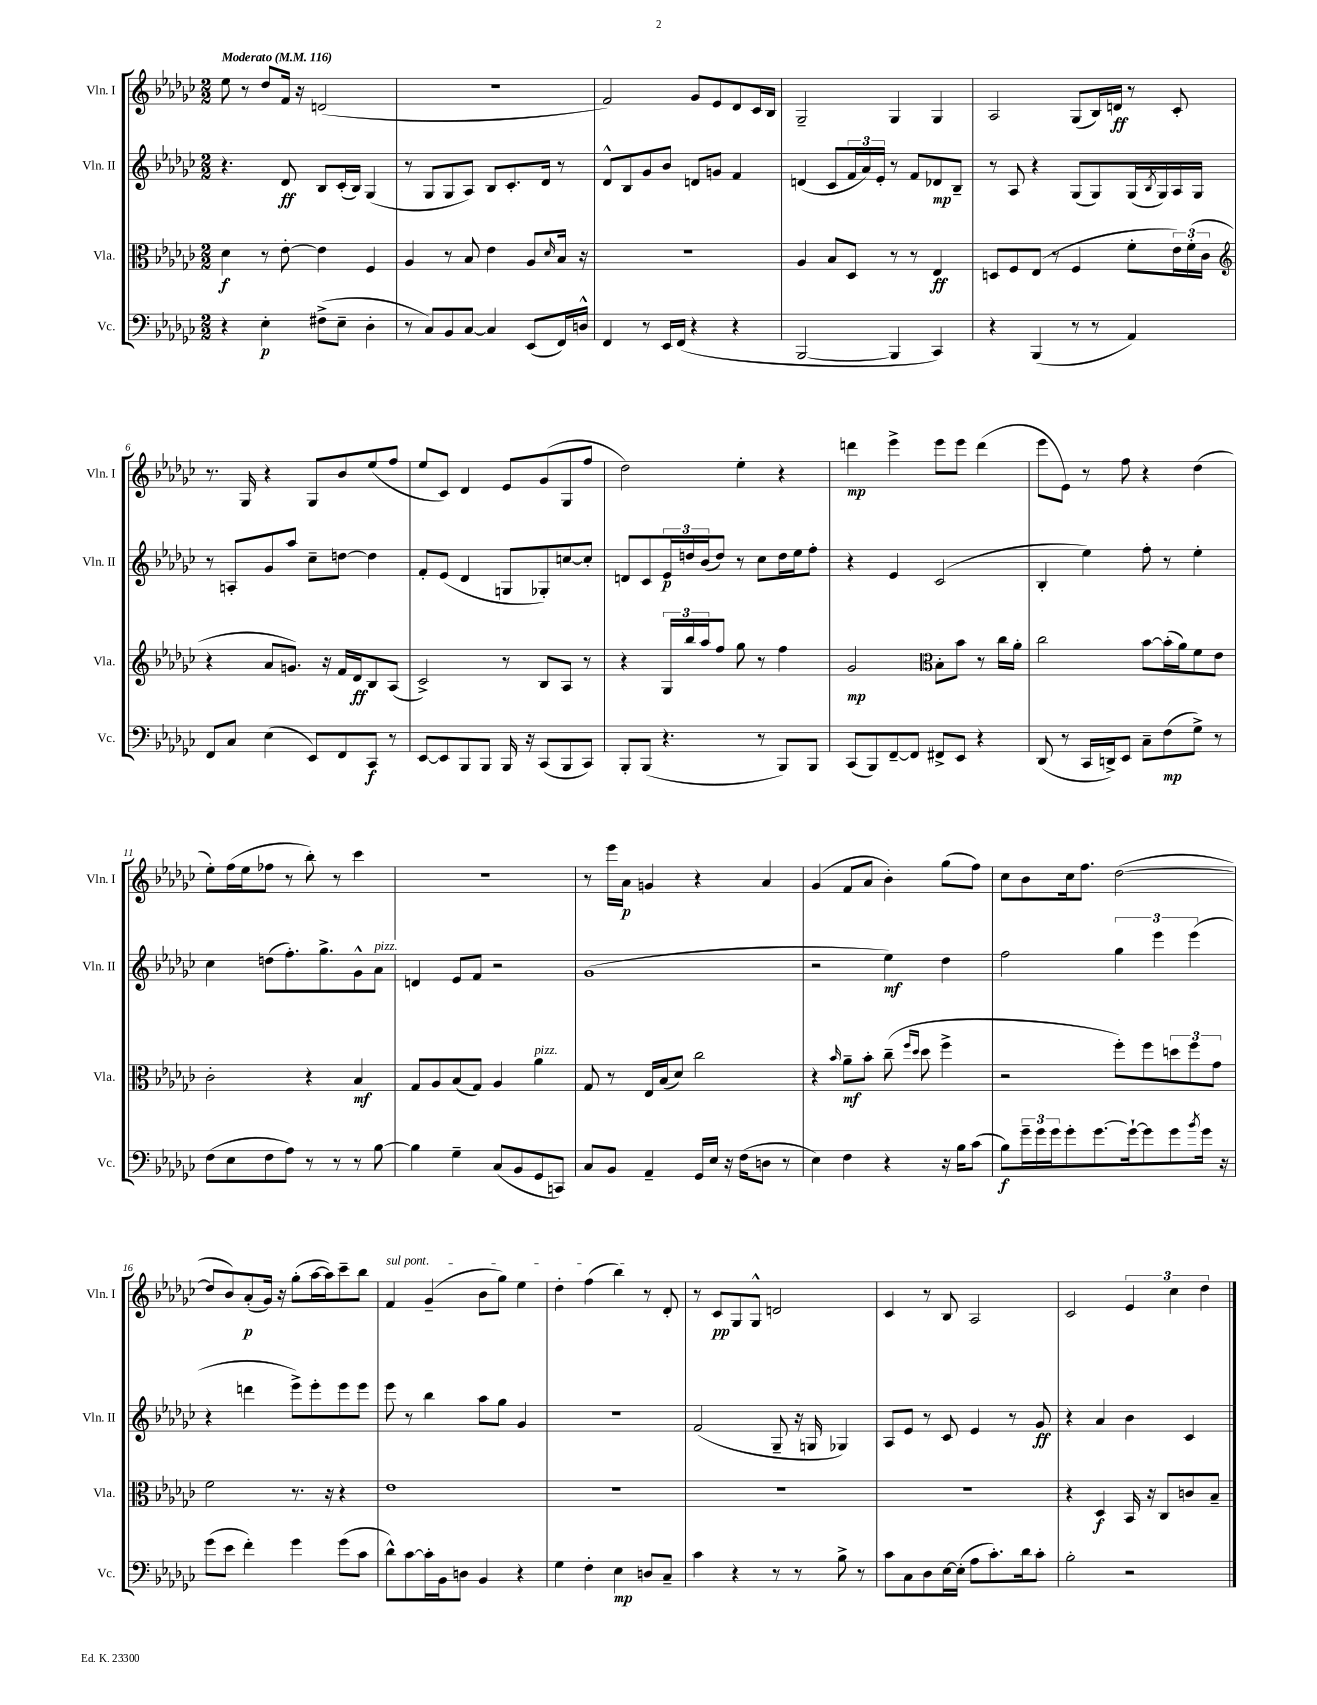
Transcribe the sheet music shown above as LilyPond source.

<<
\new StaffGroup <<
\new Staff = "s0" \with { instrumentName = "Vln. I" shortInstrumentName = "Vln. I" } {
    \clef treble \key ges \major \numericTimeSignature \time 2/2 \tempo "Moderato" 4 = 116
    ees''8 r8 des''8 f'16 r16 d'2( |
    R1 |
    f'2) ges'8 ees'8 des'8 ces'16 bes16 |
    ges2-- ges4 ges4 |
    aes2 ges8( bes16) d'16\ff r8 ces'8-. |
    r8. ges16 r4 ges8 bes'8 ees''8( f''8 |
    ees''8 ces'8) des'4 ees'8 ges'8( ges8 f''8 |
    des''2) ees''4-. r4 |
    d'''4\mp ees'''4-> ees'''8 ees'''8 d'''4( |
    ees'''8 ees'8) r8 f''8 r4 des''4( |
    ees''8-.) f''16( ees''16 fes''8 r8 bes''8-.) r8 ces'''4 |
    r1 |
    r8 ees'''16 aes'16\p g'4 r4 aes'4 |
    ges'4( f'8 aes'8 bes'4-.) ges''8( f''8) |
    ces''8 bes'8 ces''16 f''8. des''2~( |
    des''8 bes'8) aes'8-.\p( ges'16) r16 ges''8-.( aes''16~ aes''16) ces'''8-- bes''8 |
    \once \override TextSpanner.bound-details.left.text = \markup { \italic "sul pont." } f'4\startTextSpan ges'4--( bes'8 ges''8) ees''4 |
    des''4-. f''4( bes''4\stopTextSpan) r8 des'8-. |
    r8 ces'8\pp ges8 ges8-^ d'2 |
    ces'4 r8 bes8 aes2 |
    ces'2 \tuplet 3/2 { ees'4 ces''4 des''4 } \bar "|." |
}
\new Staff = "s1" \with { instrumentName = "Vln. II" shortInstrumentName = "Vln. II" } {
    \clef treble \key ges \major \numericTimeSignature \time 2/2
    r4. des'8\ff bes8 ces'16-.( bes16) ges4( |
    r8 ges8 ges8 aes8) bes8 ces'8.-. des'16 r8 |
    des'8-^ bes8 ges'8 bes'8 d'8 g'8 f'4 |
    d'4( ces'8 \tuplet 3/2 { f'16 aes'16) ees'16-. } r8 f'8 des'8\mp bes8-- |
    r8 aes8 r4 ges8( ges8) ges16( \acciaccatura { bes8 } ges16) aes16 ges16 |
    r8 a8-. ges'8 aes''8 ces''8-- d''8~ d''4 |
    f'8-. ees'8( des'4 g8 ges8-.) c''8~ c''8-. |
    d'8 ces'8 \tuplet 3/2 { ees'16\p d''16 bes'16( } d''8) r8 ces''8 d''16 ees''16 f''8-. |
    r4 ees'4 ces'2( |
    bes4-. ees''4) f''8-. r8 ees''4-. |
    ces''4 d''8( f''8.-.) ges''8.-> ges'8-^ aes'8^\markup { \italic "pizz." } |
    d'4 ees'8 f'8 r2 |
    ges'1( |
    r2 ees''4\mf) des''4 |
    f''2 \tuplet 3/2 { ges''4 ees'''4 ees'''4( } |
    r4 d'''4 ees'''8->) ees'''8-. ees'''8 ees'''8 |
    ees'''8 r8 bes''4 aes''8 ges''8 ges'4 |
    r1 |
    f'2( ges8-- r16 g16 ges4) |
    aes8 ees'8 r8 ces'8 ees'4 r8 ges'8\ff |
    r4 aes'4 bes'4 ces'4 \bar "|." |
}
\new Staff = "s2" \with { instrumentName = "Vla." shortInstrumentName = "Vla." } {
    \clef alto \key ges \major \numericTimeSignature \time 2/2
    des'4\f r8 ees'8~-. ees'4 f4 |
    aes4 r8 bes8 ees'4 aes8 \grace { des'16 } bes16 r16 |
    R1 |
    aes4 bes8 des8 r8 r8 ees4\ff |
    d8 f8 ees8( r8 f4 f'8-. \tuplet 3/2 { ees'16) f'16-.( ces'16 } |
    \clef treble r4 aes'8 g'8.) r16 f'16 des'16\ff bes8 aes8( |
    ces'2->) r8 bes8 aes8 r8 |
    r4 \tuplet 3/2 { ges16 bes''16 aes''16 } f''8 ges''8 r8 f''4 |
    ges'2\mp \clef alto bes8-. bes'8 r8 ces''16 aes'16-. |
    ces''2 bes'8~ bes'16-.( aes'16) f'8 ees'8 |
    ces'2-. r4 bes4\mf |
    ges8 aes8 bes8( ges8) aes4 aes'4^\markup { \italic "pizz." } |
    ges8 r8 ees16 bes16( des'8) ces''2 |
    r4 \grace { bes'16 } aes'8--\mf bes'8-. ces''8--( \grace { f''16 des''16 } des''8 f''4-> |
    r2 f''8-.) f''8 \tuplet 3/2 { d''8 f''8 ges'8 } |
    f'2 r8. r16 r4 |
    ees'1 |
    R1 |
    R1 |
    R1 |
    r4 des4\f bes,16 r16 ces8 c'8 bes8-- \bar "|." |
}
\new Staff = "s3" \with { instrumentName = "Vc." shortInstrumentName = "Vc." } {
    \clef bass \key ges \major \numericTimeSignature \time 2/2
    r4 ees4-.\p fis8->( ees8-- des4-. |
    r8 ces8) bes,8 ces8~ ces4 ees,8( f,16) d16-^ |
    f,4 r8 ees,16 f,16( r4 r4 |
    bes,,2~ bes,,4 ces,4) |
    r4 bes,,4( r8 r8 aes,4) |
    f,8 ces8 ees4( ees,8) f,8 ces,8\f r8 |
    ees,8~ ees,8 bes,,8 bes,,8 bes,,16 r16 ces,8( bes,,8 ces,8) |
    bes,,8-. bes,,8( r4. r8 bes,,8) bes,,8 |
    ces,8( bes,,8) f,8~-- f,8 fis,8-> ees,8 r4 |
    des,8( r8 ces,16 d,16->) ees,8 ces8-- f8\mp( ges8->) r8 |
    f8( ees8 f8 aes8) r8 r8 r8 bes8~ |
    bes4 ges4-- ces8( bes,8 ges,8 c,8) |
    ces8 bes,8 aes,4-- ges,16 ees16 r16 f16( d8 r8 |
    ees4) f4 r4 r16 bes16 ces'8( |
    bes8\f) \tuplet 3/2 { ges'16-- ges'16 ges'16 } ges'8-. ges'8.~ ges'16~-! ges'8 ges'8 \acciaccatura { bes'8 } ges'16 r16 |
    ges'8( ees'8 f'4-.) ges'4 ges'8( ces'8 |
    des'8-^) ces'8~ ces'16-. bes,16 d8 bes,4 r4 |
    ges4 f4-. ees4\mp d8 ces8-- |
    ces'4 r4 r8 r8 bes8-> r8 |
    ces'8 ces8 des8 ees16~ ees16-.( aes8 ces'8.-.) des'16 ces'8-. |
    bes2-. r2 \bar "|." |
}
>>
>>
